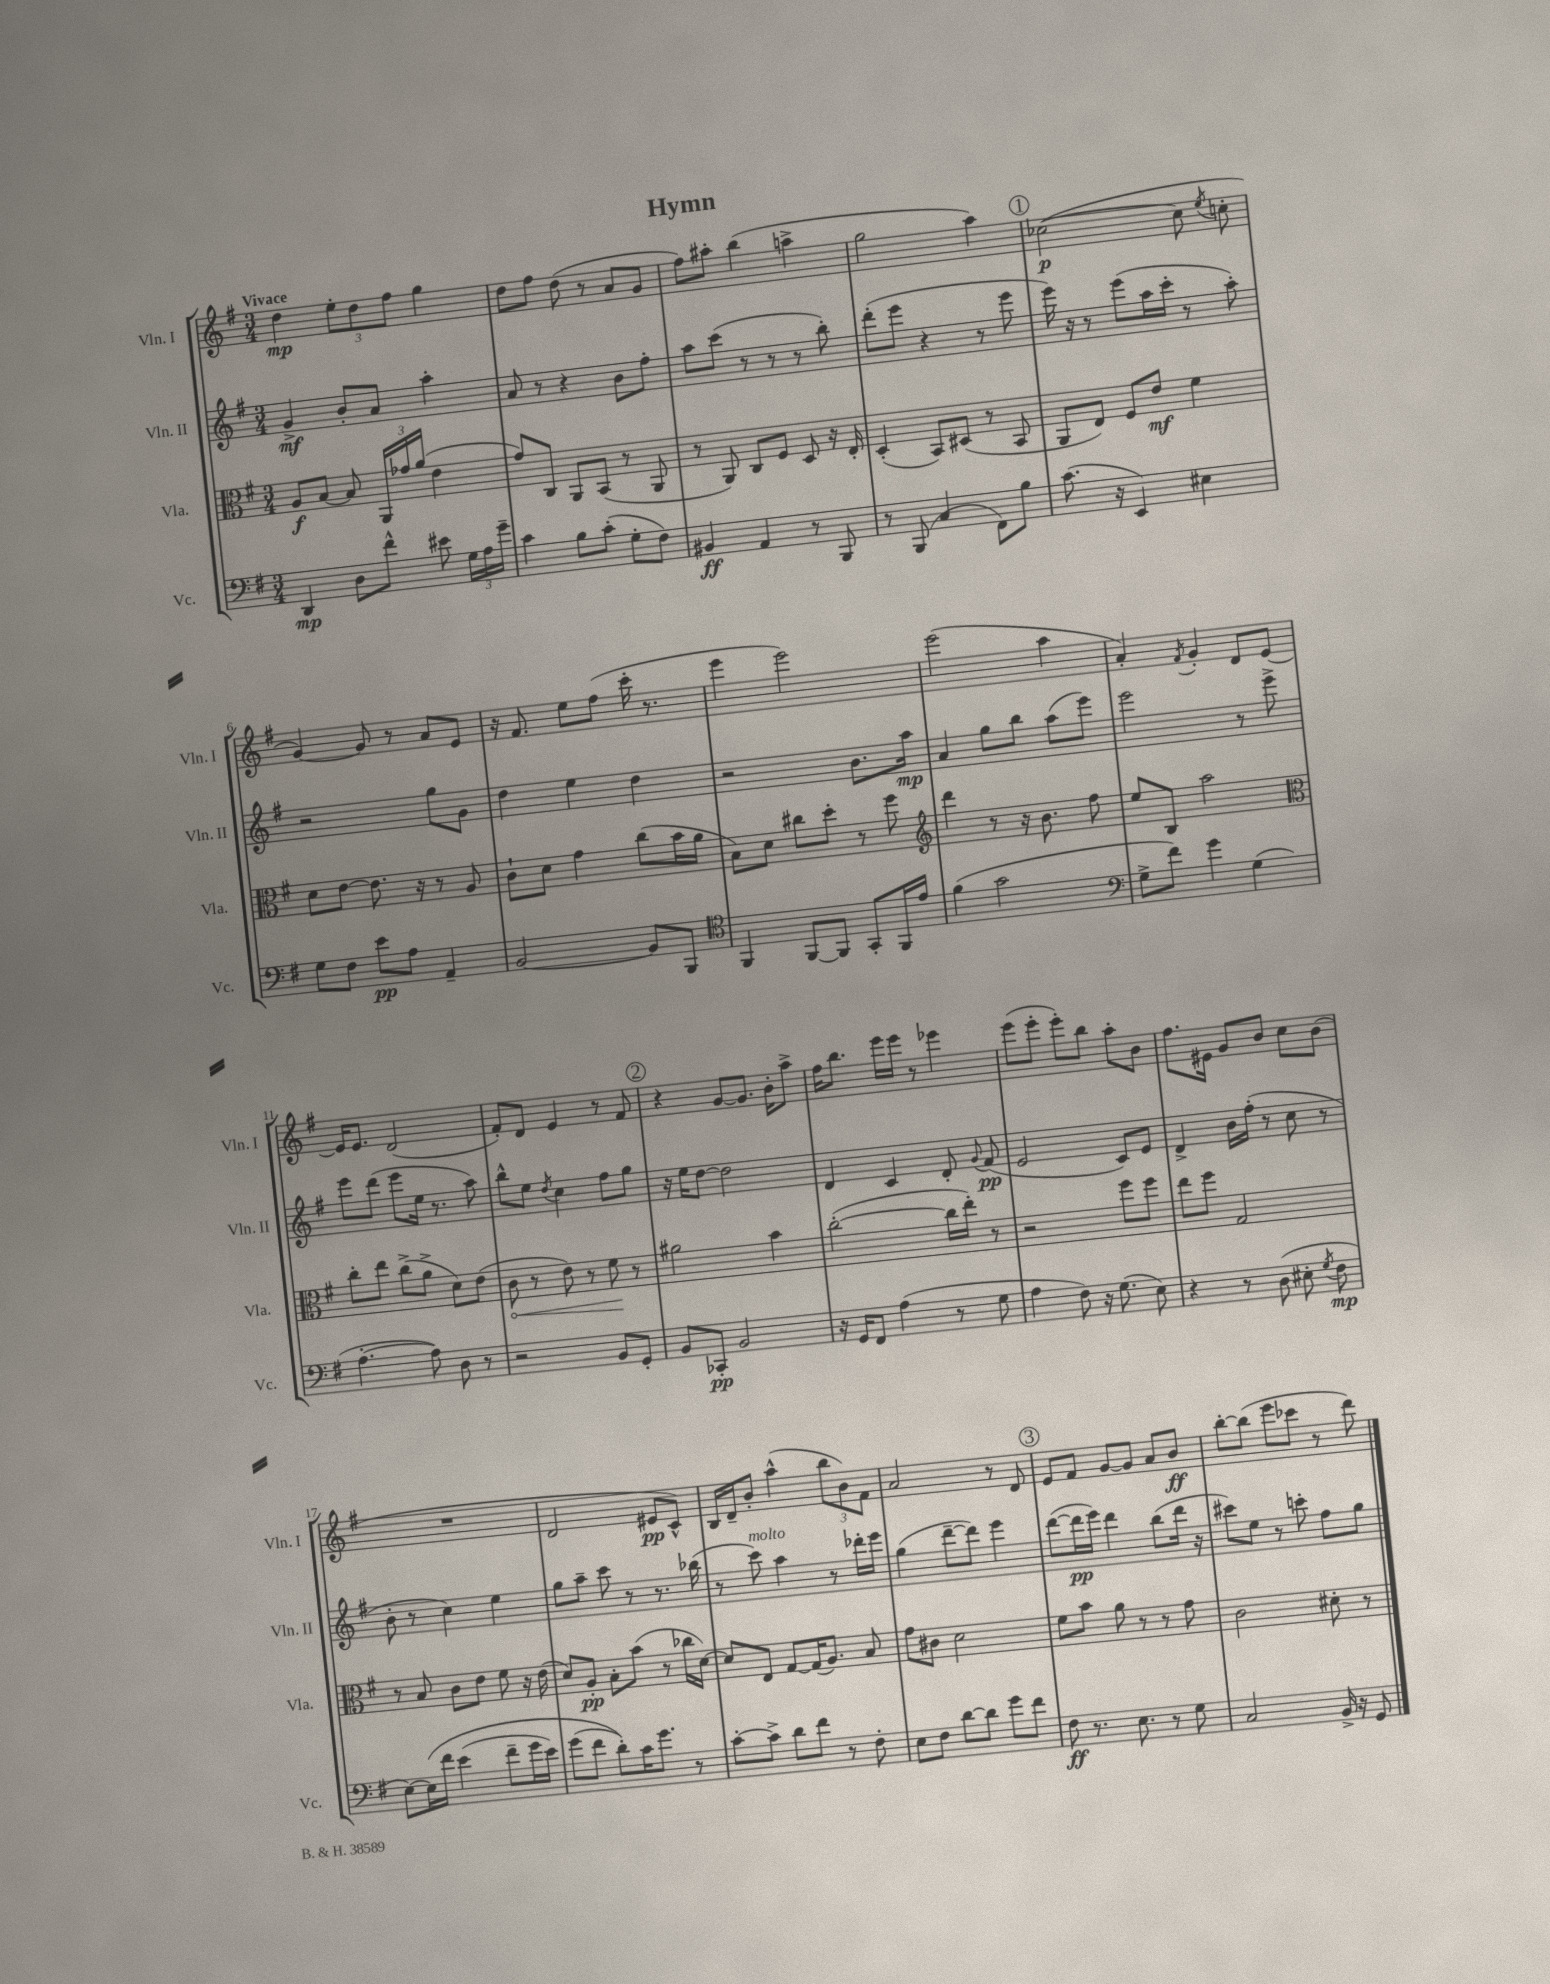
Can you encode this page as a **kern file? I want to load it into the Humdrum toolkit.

**kern	**kern	**kern	**kern
*staff4	*staff3	*staff2	*staff1
*clefF4	*clefC3	*clefG2	*clefG2
*k[f#]	*k[f#]	*k[f#]	*k[f#]
*M3/4	*M3/4	*M3/4	*M3/4
4DD/	8A/L	4g^/	4dd\
.	[8B/J	.	.
8D\L	8B/]	8b'/L	12ee'\L
.	.	.	12dd\
8f#^^\J	24AA/LL	8a/J	.
.	24g-/	.	12ff#\J
.	(24a/JJ	.	.
8e#\	4e\	4aa'\	4gg\
24G\LL	.	.	.
24A\	.	.	.
24g~\JJ	.	.	.
=	=	=	=
4c\	8g/L)	8a/	8dd\L
.	8C/J	8r	8ff#\J
8B\L	8AA/L	4r	(8dd\
(8c'\J	(8BB/J	.	8r
8G'\L	8r	8b\L	8a/L
8F#\J)	8AA/	8ff#'\J	8g/J
=	=	=	=
4BB#/	8r	8aa\L	8ff#\L)
.	8AA/)	(8ccc\J	8aa#'\J
4AA/	8C/L	8r	(4bb\
.	8F#/J	8r	.
8r	8D/	8r	4aa^\
8BBB/	16r	8bb'\)	.
.	16E'/	.	.
=	=	=	=
8r	(4D'/	(8ddd'\L	2gg\
(8BBB/	.	8eee\J	.
4C/	8BB/L)	4r	.
.	(8D#/J	.	.
8FF#\L)	8r	8r	4aa\)
8B\J	8BB/	8eee\	.
=	=	=	=
(8.c\	8AA/L	16eee\)	([2cc-\
.	.	16r	.
.	8E/J)	8r	.
16r	.	.	.
4EE/)	8F#/L	(8eee\L	.
.	8e/J	16aa\L	.
.	.	16ccc'\JJ	.
4E#\	4f#\	8r	8cc-\]
.	.	.	8qee/
.	.	8aa'\)	8cc'\
=	=	=	=
8G\L	8d\L	2r	[4g/)
8F#\J	[8e\J	.	.
8e\L	8.e\]	.	8g/]
8A\J	.	.	8r
.	16r	.	.
4AA~/	8r	8gg\L	8a/L
.	8A/	8g\J	8e/J
=	=	=	=
[2BB/	8c`\L	4dd\	16r
.	.	.	8.f#/
.	8d\J	.	.
.	4g\	4ee\	8ee\L
.	.	.	(8ff#\J
8BB/]L	(8cc\L	4dd\	16ccc'\
.	.	.	8.r
8BBB/J	16b\L	.	.
.	16a\JJ	.	.
=	=	=	=
*clefC4	*	*	*
4FF#/	8B\L)	2r	4eee\
.	8d\J	.	.
[8FF#/L	8cc#\L	.	2eee\)
8FF#/]J	8dd'\J	.	.
8GG'/L	8r	8.b\L	.
16FF#/L	8ff#\	.	.
16e/JJ	.	16aa\Jk	.
=	=	=	=
*	*clefG2	*	*
(4f#\	4ddd\	4a/	(2eee\
2g\	8r	8gg\L	.
.	16r	8bb\J	.
.	8.b\	.	.
.	.	(8aa\L	4aa\
.	8ff#\	8eee\J)	.
=	=	=	=
*clefF4	*	*	*
8G^\L	8ee/L	2eee\	4a'/)
8f#\J)	8B/J	.	.
.	.	.	8qf#/
4g\	2aa\	.	4g'/
(4G\	.	8r	8d/L
.	.	8eee^\	[8e/J
=	=	=	=
*	*clefC3	*	*
[4.A'\	8cc'\L	8eee\L	16e/]LK
.	.	.	8.e/J
.	8ee\J	(8ddd\J	.
.	(8cc^\L	8eee\L	(2d/
8A\])	8a^\J	16ee\Jk	.
.	.	8.r	.
8D\	8d\L)	.	.
8r	(8e\J	8aa\)	.
=	=	=	=
2r	8c\	8bb^^\L	8f#'/L)
.	8r	8ee\J	8d/J
.	.	8qdd/	.
.	8e\)	4cc\	4e/
.	8r	.	.
8BB/L	8f#\	8ff#\L	8r
8GG'/J	8r	8gg\J	8f#/
=	=	=	=
8BB/L	2a#\	16r	4r
.	.	16ee\LK	.
8CC-'/J	.	[8dd\J	.
2BB/	.	2dd\]	[8g/L
.	.	.	8.g/]J
.	4b\	.	.
.	.	.	16b'\LK
.	.	.	8aa^\J
=	=	=	=
16r	([2cc'\	4d/	16ff#\LK
16GG/LK	.	.	8.bb\J
8FF#/J	.	.	.
(4A\	.	4c/	16eee\LL
.	.	.	16eee\JJ
.	.	.	8r
8r	16cc\]LL	8d'/	4eee-\
.	16ee'\JJ)	.	.
.	.	8qqg/	.
8G\	8r	(8f#/	.
=	=	=	=
4A\	2r	2e/	(8eee\L
.	.	.	8eee'\J
8F#\)	.	.	8eee'\L)
16r	.	.	8bb\J
(8.G\	.	.	.
.	8ff#\L	8c/L)	8aa'\L
8E\)	8ff#\J	8e/J	8b\J
=	=	=	=
4r	8ee\L	4d^/	8.ff#\L
.	8ff#\J	.	.
.	.	.	16e#\Jk
8r	2G/	16b\LL	8g/L
.	.	(16ff#'\JJ	.
(8D\	.	8r	8b/J
8E#'\	.	8cc\	8cc\L
8qG/	.	.	.
8F#\	.	8r	(8b\J
=	=	=	=
[8E\L)	8r	8b'\	2.r
&(16E\]L	8B/	8r	.
16f#\JJ	.	.	.
(4e\	8c\L	4cc\)	.
.	8e\J	.	.
8f#~\L	8f#\	4ee\	.
16g\L	16r	.	.
16e\JJ)	(16e\	.	.
=	=	=	=
(8g\L	8d/L)	8gg\L	2d/
8f#\J	8A'/J	8aa~\J	.
8d'\L)&)	8B'\L	8ccc\	.
16c\K	(8b\J	8r	.
8.g\J	.	.	.
.	8r	8.r	8e#/L
8r	16cc-\LL	.	8c^^/J)
.	[16d\JJ)	(16bb-\	.
=	=	=	=
[8c'\L	8d/]L	8r	16B/LL
.	.	.	16d~/J
8c^\]J	8E/J	8ccc\)	8b'/J
8d\L	[8G/L	4aa\	(4aa^^\
8f#\J	(16G/]K	.	.
.	8.A/J)	.	.
8r	.	8r	12bb\L
.	.	.	12b\)
8F#'\	8B/	16ddd-'\LL	.
.	.	.	12f#\J
.	.	16eee\JJ	.
=	=	=	=
8E\L	8g\L	(4gg\	2a/
8F#\J	8c#\J	.	.
[8d\L	2d\	[8ddd~\L	.
8d\]J	.	8ddd\]J)	.
8g\L	.	4eee\	8r
8f#\J	.	.	8d/
=	=	=	=
8F#\	8f#\L	([8ddd\L	8e/L
8.r	8b\J	16ddd\]L	8f#/J
.	.	16eee\JJ)	.
.	8a\	4ddd\	[8g/L
8.E\	.	.	.
.	8r	.	8g/]J
8r	8r	(8bb\L	8a/L
8G\	8g\	16ddd\Jk	8b/J
.	.	16r	.
=	=	=	=
2C/	2c\	8ccc#\L)	[8bb'\L
.	.	8ee\J	(8bb\]J
.	.	8r	8eee\L
.	.	8ccc'\	8ccc-\J
16BB^/	8d#'\	8ff#\L	8r
16r	.	.	.
8GG/	8r	8gg\J	8ddd\)
==	==	==	==
*-	*-	*-	*-
